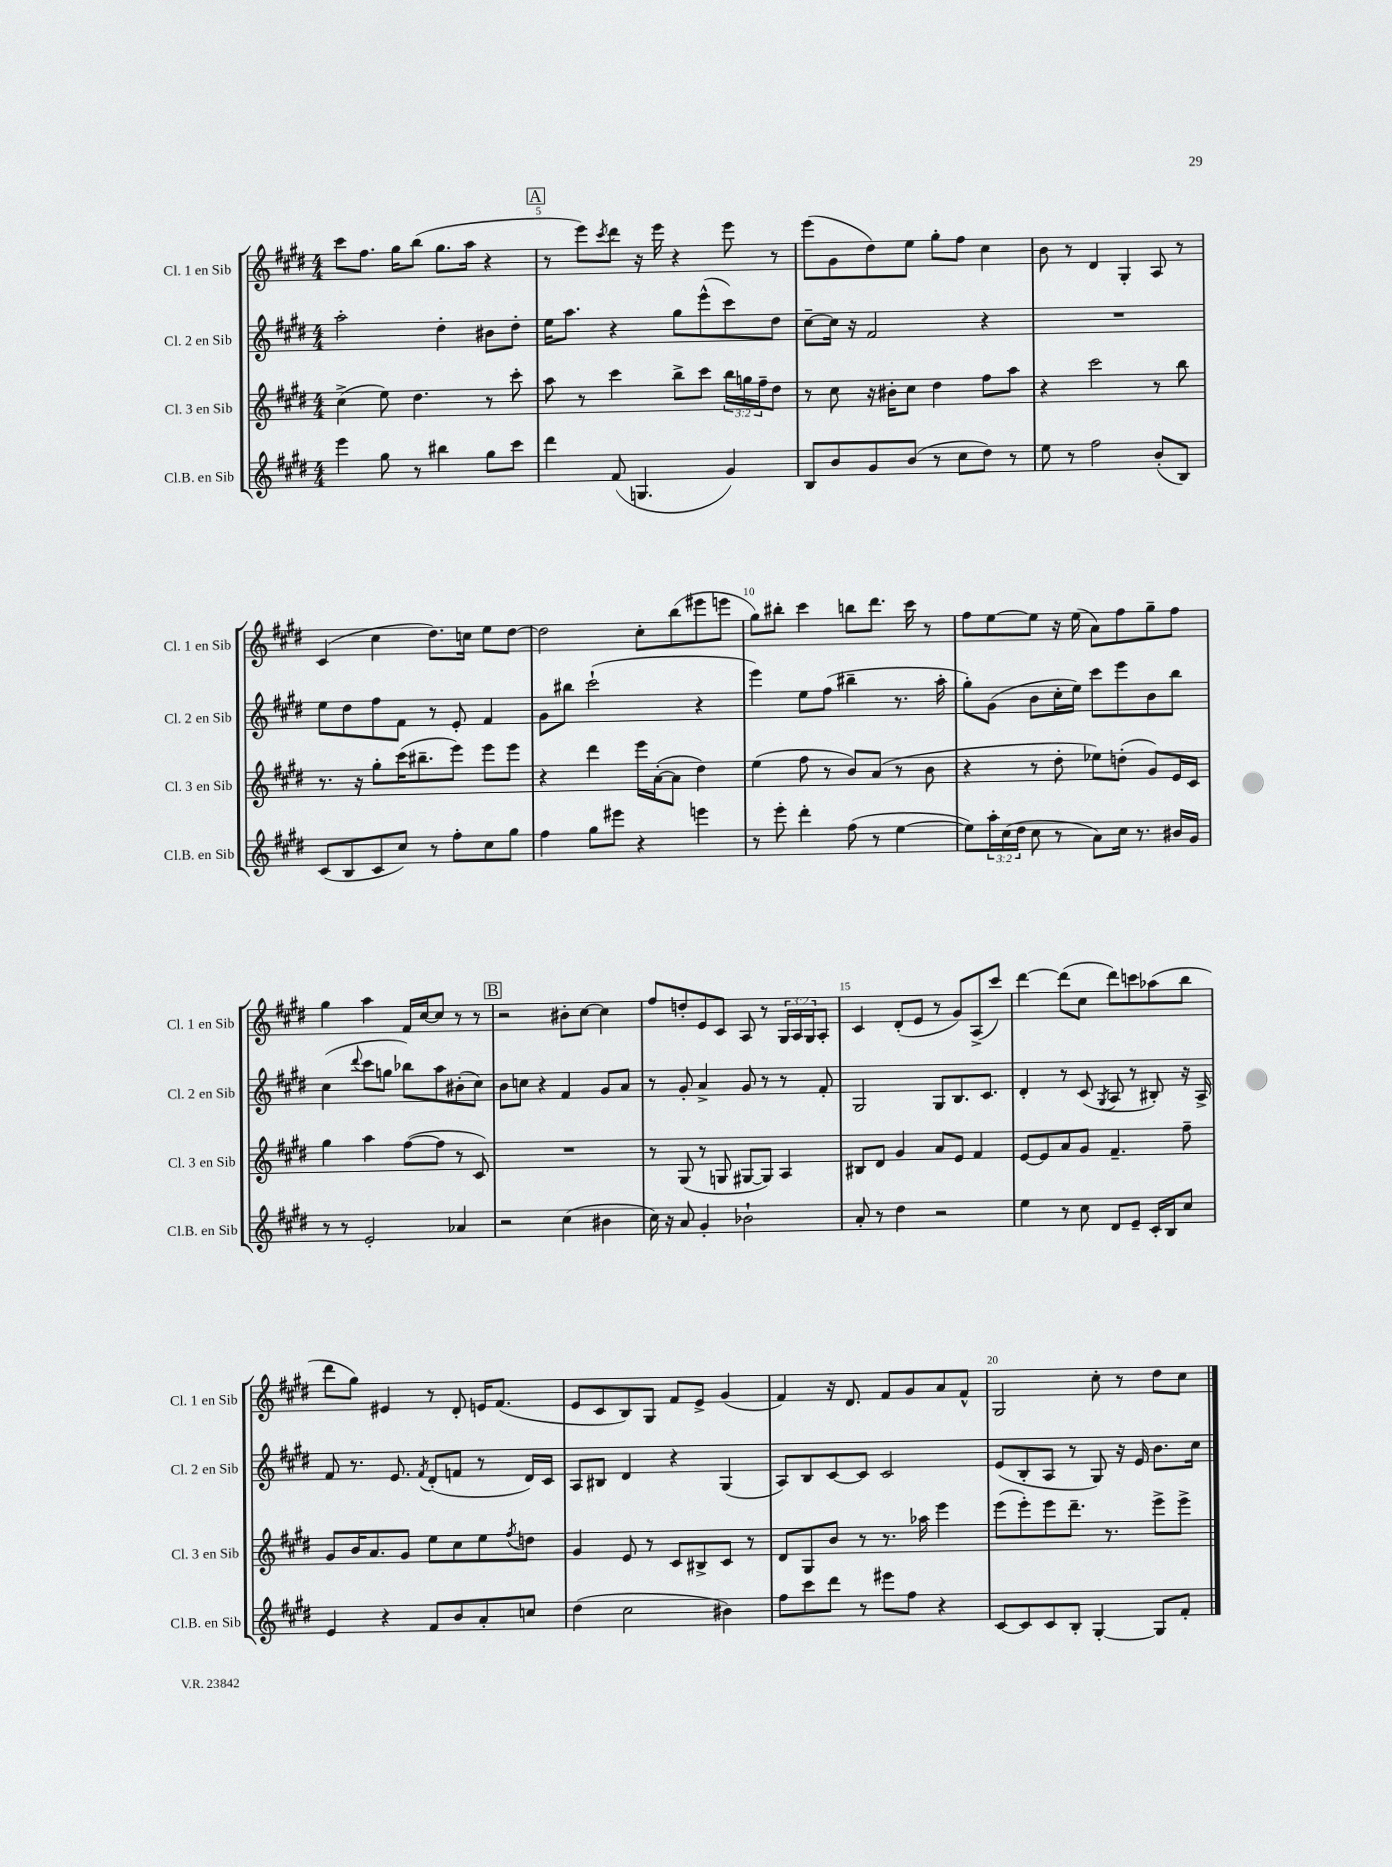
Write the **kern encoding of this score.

**kern	**kern	**kern	**kern
*staff4	*staff3	*staff2	*staff1
*clefG2	*clefG2	*clefG2	*clefG2
*k[f#c#g#d#]	*k[f#c#g#d#]	*k[f#c#g#d#]	*k[f#c#g#d#]
*M4/4	*M4/4	*M4/4	*M4/4
4eee	(4cc#^	2aa'	8ccc#
.	.	.	8.ff#
8gg#	8ee)	.	.
.	.	.	16gg#
8r	4.dd#	.	(8bb
4bb#	.	4dd#'	8.gg#
.	.	.	16aa
8gg#	8r	8b#	4r
8ccc#	8ccc#'	8dd#'	.
=	=	=	=
4ddd#	8aa	16ee	8r
.	.	8.aa	.
.	8r	.	8eee)
.	.	.	8qccc#
(8f#	4ccc#	4r	8ddd#
4.G	.	.	16r
.	.	.	16eee
.	8bb^	8gg#	4r
.	8ccc#	(8eee^^	.
4g#)	24bb	8ccc#)	8eee
.	24gg	.	.
.	24ff#~	.	.
.	8dd#	8dd#	8r
=	=	=	=
8B	8r	[8cc#~	(8eee
8b	8cc#	16cc#]	8g#
.	.	16r	.
8g#	16r	2f#	8dd#)
.	16b#'	.	.
(8b	8cc#	.	8ee
8r	4dd#	.	8gg#'
8cc#	.	.	8ff#
8dd#)	8ff#	4r	4cc#
8r	8aa	.	.
=	=	=	=
8ee	4r	1r	8b
8r	.	.	8r
2ff#	2ccc#	.	4d#
.	.	.	4G#'
(8b'	8r	.	8A
8B)	8bb	.	8r
=	=	=	=
(8c#	8.r	8ee	(4c#
8B	.	8dd#	.
.	16r	.	.
8c#	8gg#'	8ff#	4cc#
8cc#)	(16ccc#	8f#	.
.	8.bb#~	.	.
8r	.	8r	8.dd#)
8ff#'	8eee)	8e'	.
.	.	.	16cc
8cc#	8eee	4f#	8ee
8gg#	8eee	.	[8dd#
=	=	=	=
4ff#	4r	8g#	2dd#]
.	.	8bb#	.
8gg#	4ddd#	(2ccc#`	.
8eee#	.	.	.
4r	16eee	.	8cc#'
.	([16a'	.	.
.	8a]	.	(8bb
4eee	4dd#)	4r	8eee#
.	.	.	8eee
=	=	=	=
8r	(4ee	4eee)	8gg#)
8eee'	.	.	8bb#'
4ddd#'	8ff#	8ee	4ccc#
.	8r	(8ff#	.
(8ff#	8b)	4bb#~	8bb
8r	(8a	.	8.ddd#
[4ee	8r	8.r	.
.	.	.	16ccc#
.	8b	.	8r
.	.	16aa'	.
=	=	=	=
8ee])	4r	8gg#')	8ff#
24aa'	.	(8g#	[8ee
(24cc#	.	.	.
24dd#	.	.	.
8cc#	8r	8b	8ee]
8r	8dd#'	16cc#'	16r
.	.	16ee)	(16ee
8a)	8ee-)	8ccc#	8a)
16cc#	(8dd'	8eee	8ff#
8.r	.	.	.
.	8g#)	8b	8gg#~
16b#	16e	8bb	8ff#
16g#	16c#	.	.
=	=	=	=
8r	4gg#	(4cc#	4gg#
8r	.	.	.
.	.	8qqddd#	.
2e'	4aa	8ccc#	4aa
.	.	8gg	.
.	([8ff#	8bb-)	16f#
.	.	.	[16cc#
.	8ff#]	8aa	8cc#]
4a-	8r	(8b#'	8r
.	8c#)	8cc#)	8r
=	=	=	=
2r	1r	8b	2r
.	.	8cc	.
.	.	4r	.
(4cc#	.	4f#	8b#'
.	.	.	[8cc#
4b#	.	8g#	4cc#]
.	.	8a	.
=	=	=	=
16cc#)	8r	8r	8ff#
16r	.	.	.
8a	(8G#	8g#'	8dd'
4g#'	8r	4a^	8e
.	8G	.	8c#
2b-`	[8G#	8g#	8A
.	8G#])	8r	8r
.	4A	8r	24G#
.	.	.	24A
.	.	.	24G#
.	.	8f#'	8A'
=	=	=	=
8a'	8B#	2G#	4c#
8r	8d#	.	.
4dd#	4g#	.	(8d#'
.	.	.	8e
2r	8a	8G#	8r
.	8e	8.B	8g#)
.	4f#	.	(8A^
.	.	8.c#	.
.	.	.	8ccc#)
=	=	=	=
4ee	[8e	4d#'	[4ddd#
.	8e]	.	.
8r	8a	8r	(8ddd#]
8cc#	8g#	(8c#	8cc#
.	.	8qG#	.
8d#	4.f#~	8A	8ddd#)
8e~	.	8r	8ccc
16c#'	.	8B#')	(8aa-
16B	.	.	.
8cc#	8ff#~	16r	8bb
.	.	16A^	.
=	=	=	=
4e	8g#	8f#	8ddd#
.	16b	8.r	8gg#)
.	8.a	.	.
4r	.	.	4e#
.	.	8.e	.
.	8g#	.	.
.	.	8qf#	.
8f#	8ee	(8d#'	8r
8b	8cc#	8f	8d#'
8a'	8ee	8r	16e
.	.	.	(8.f#
.	8qff#	.	.
8cc	8dd	16d#)	.
.	.	16c#	.
=	=	=	=
(4dd#	4g#	8A	8e
.	.	8B#	8c#
2cc#	8e	4d#	8B)
.	8r	.	8G#
.	8c#	4r	8f#
.	8B#^	.	8e^
4b#)	8c#	(4G#	(4g#
.	8r	.	.
=	=	=	=
8ff#	8d#	8A)	4f#)
8ccc#	8G#	8B	.
8ddd#	8b	[8c#	16r
.	.	.	8.d#
8r	8r	8c#]	.
8eee#	8.r	2c#	8f#
8ff#	.	.	8g#
.	16aa-	.	.
4r	4eee	.	8a
.	.	.	8f#^^
=	=	=	=
[8c#	(8eee	(8e	2G#
8c#]	8eee')	8B'	.
8c#	8eee	8A	.
8B'	8.ddd#~	8r	.
[4G#'	.	8G#)	8cc#'
.	8.r	.	.
.	.	16r	8r
.	.	16e	.
8G#]	8eee^	8.b	8dd#
8f#'	8eee^	.	8cc#
.	.	16cc#	.
==	==	==	==
*-	*-	*-	*-
